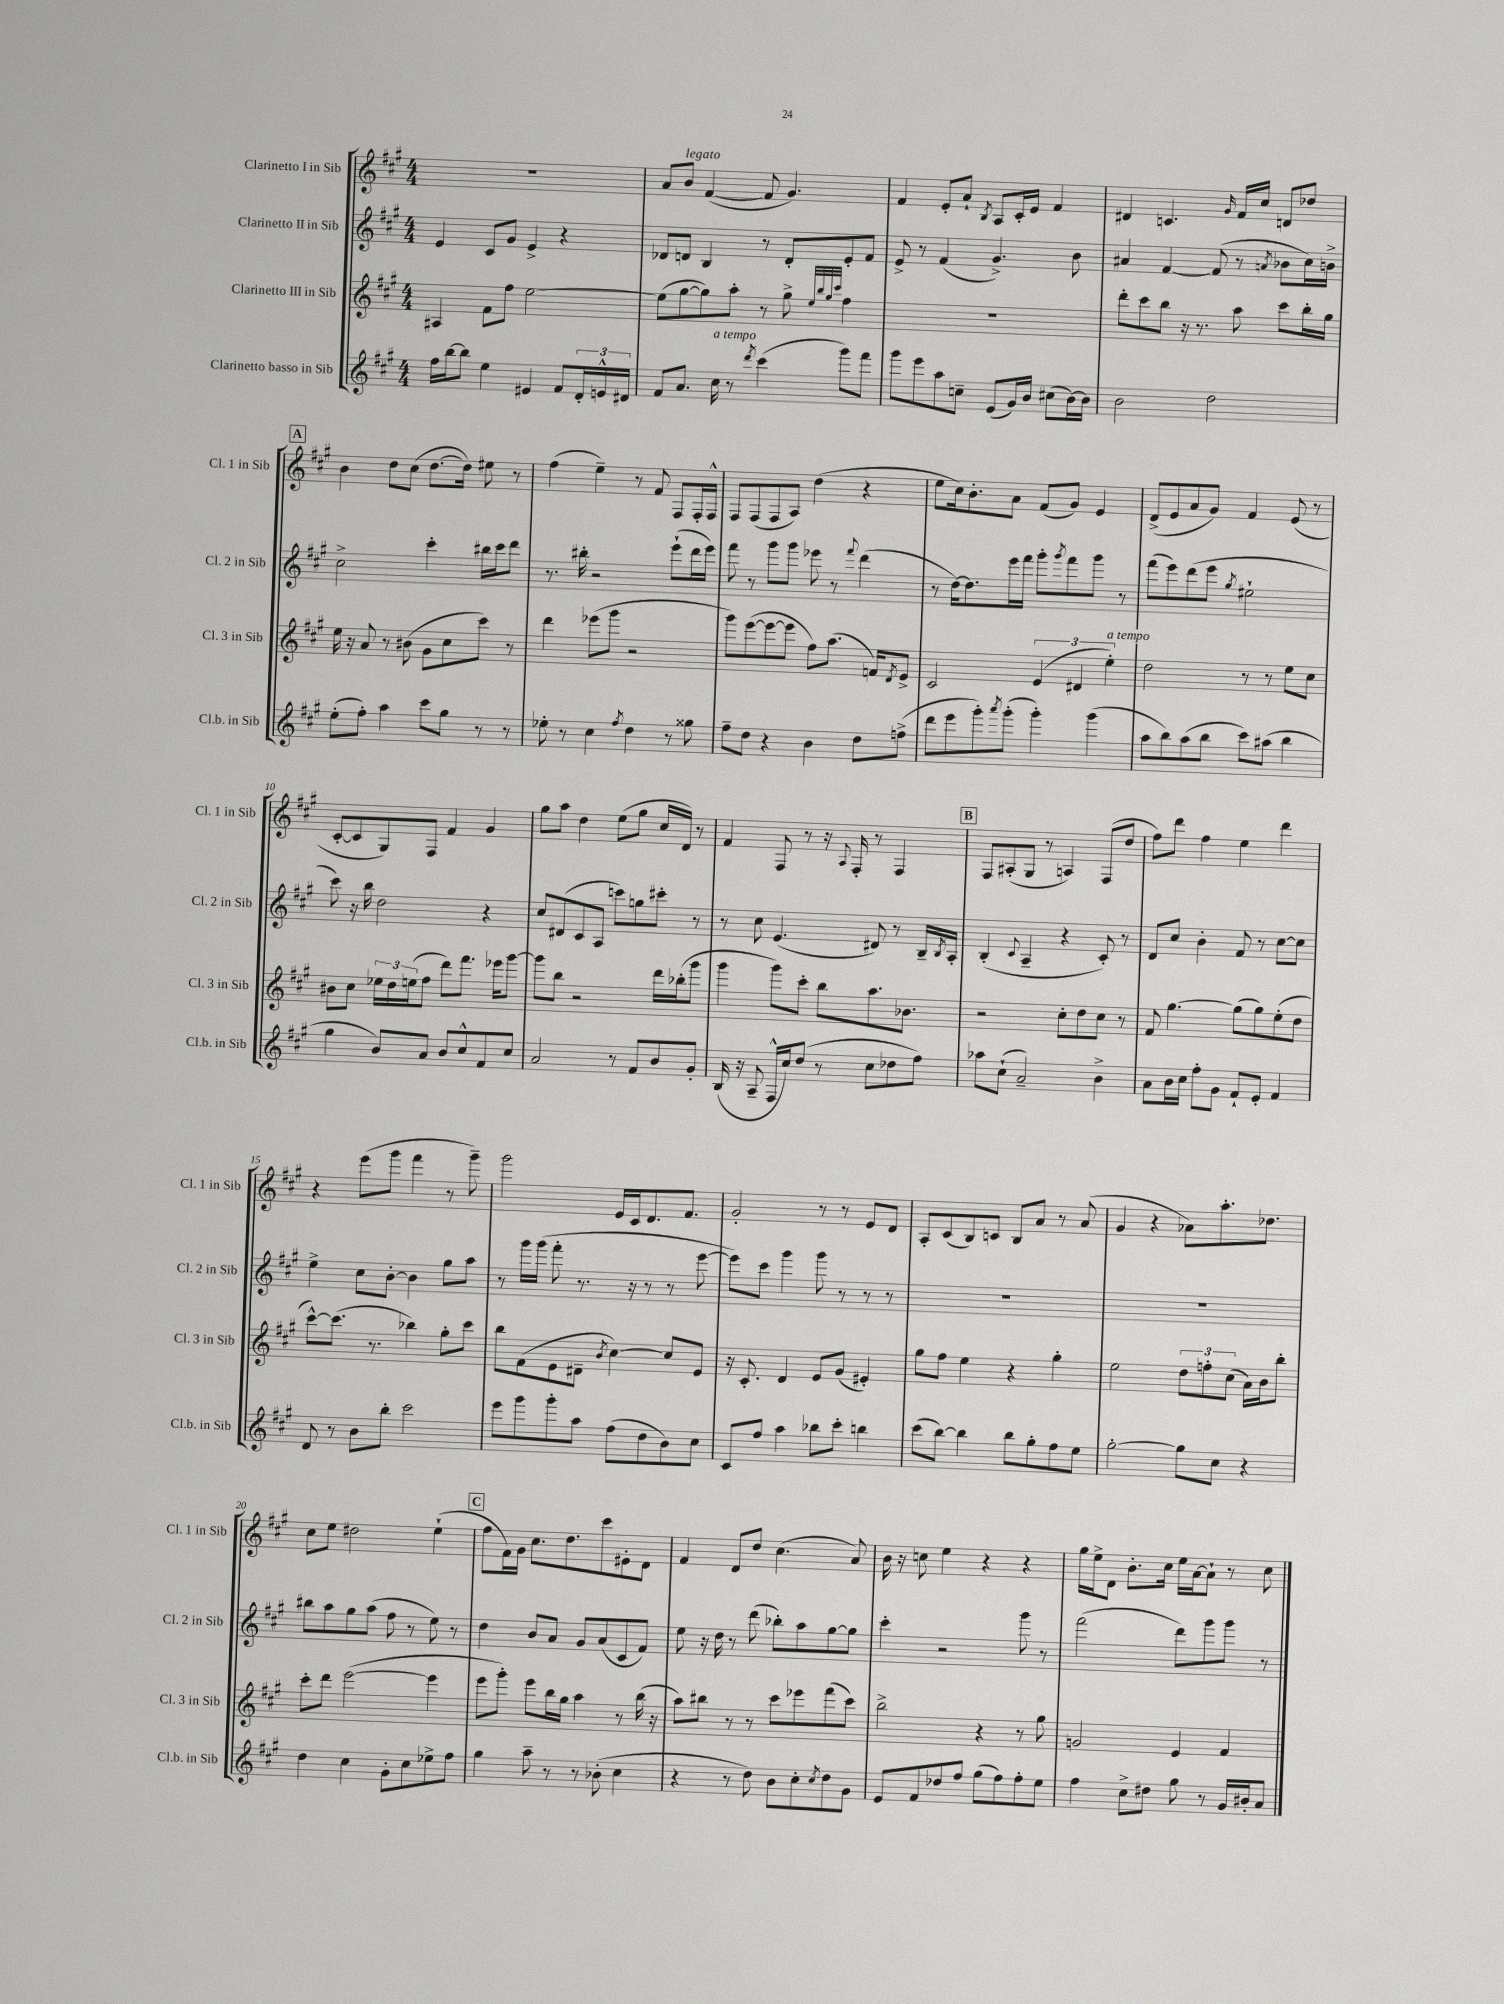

**kern	**kern	**kern	**kern
*part4	*part3	*part2	*part1
*staff4	*staff3	*staff2	*staff1
*I"Clarinetto basso in Sib	*I"Clarinetto III in Sib	*I"Clarinetto II in Sib	*I"Clarinetto I in Sib
*I'Cl.b. in Sib	*I'Cl. 3 in Sib	*I'Cl. 2 in Sib	*I'Cl. 1 in Sib
*clefG2	*clefG2	*clefG2	*clefG2
*k[f#c#g#]	*k[f#c#g#]	*k[f#c#g#]	*k[f#c#g#]
*M4/4	*M4/4	*M4/4	*M4/4
=1	=1	=1	=1
16ff#\LL	4A#X/	4e/	1r
[16bb\J	.	.	.
8bb\J]	.	.	.
4ee\	8f#\L	8c#/L	.
.	8ff#\J	8g#/J	.
4e#X/	[2ee\	4e^/	.
8f#/L	.	4r	.
24d'/L	.	.	.
24en^^/	.	.	.
24d#X/JJ	.	.	.
=2	=2	=2	=2
8f#/L	(8ee\L]	8d-X/L	8a/L
!	!	!	!LO:TX:a:i:t=legato
8.a/J	[8gg#\	8dn/J	8b/J
.	8gg#\])	4B/	([4f#/
!LO:TX:a:i:t=a tempo	!	!	!
16cc#\	.	.	.
8r	8aa'\J	.	.
8qddd/	.	.	.
(4ccc#\	8r	8r	8f#/]
.	8gg#^\	8d'/L	4.g#/)
.	32qqee/LLL	.	.
.	32qqbb/	.	.
.	32qqgg#/	.	.
.	32qqccc#/JJJ	.	.
8ggg#\L)	4ff#\	8e'/	.
8fff#\J	.	8f#/J	.
=3	=3	=3	=3
8ggg#\L	1r	8e^/	4f#/
8eee\	.	8r	.
8aa\	.	(4f#/	8e'/L
8ccn~\J	.	.	8a`/J
.	.	.	8qB/
(8e/L	.	4.g#^/)	8A/L
16g#/L)	.	.	16c#'/L
16b/JJ	.	.	16e/JJ
(8cc#X\L	.	.	4f#/
[16b\L)	.	8b\	.
16b\JJ]	.	.	.
=4	=4	=4	=4
2b\	8ddd'\L	4a#X/	4d#X/
.	8ccc#\	.	.
.	8bb\J	[4f#/	4.cn/
.	16r	.	.
.	8.r	.	.
2dd\	.	(8f#/]	.
.	.	.	16qqg#/
.	8aa\	8r	16f#/LL
.	.	.	16cc#/JJ
.	.	8qan/	.
.	8ccc#\L	8b-X\L	8dn/L
.	16bb'\L	16cc#\L)	8dd-X/J
.	16gg#\JJ	16bn^\JJ	.
!!LO:LB:g=z
!!LO:REH:place=s1:t=A
=5	=5	=5	=5
(8ee'\L	16ee\	2cc#^\	4b\
.	16r	.	.
8ff#'\J)	8a/	.	.
4aa\	8r	.	8dd\L
.	(8b#X\	.	(8cc#\J
8ccc#\L	8g#\L	4ccc#'\	[8.dd\L
8gg#\J	8cc#\	.	.
.	.	.	16dd\Jk])
8r	8ccc#\J)	16bb#X\LL	8ee#X\
.	.	16ccc#\J	.
8r	8r	8ddd\J	8r
=6	=6	=6	=6
8ee-X'\	4ddd\	8.r	(4ff#\
8r	.	.	.
.	.	16bb#X'\	.
4cc#\	(8eee-X\L	2r	4ee~\)
.	8ggg#\J	.	.
8qff#/	.	.	.
4dd\	2r	.	8r
.	.	.	8f#/
8r	.	(8eee`\L	8F#/L
8gg##X\	.	16ddd\L	16F#'/L
.	.	16eee\JJ)	16F#^^/JJ
=7	=7	=7	=7
8ff#~\L	8ggg#\L)	8fff#\	8F#/L
8dd\J	([8eee\	8r	(8F#/
4r	8eee\_	8ggg#\L	8F#/
.	8eee\J]	8ggg#\J	8A/J)
4b\	8ff#\L)	8eee-X\	(4dd\
.	(8.aa\J	8r	.
.	.	8qqfff#/	.
8dd\L	.	(4ddd\	4r
.	16fn/KL)	.	.
.	8qd/	.	.
(8ffn^\J	8e^/J	.	.
=8	=8	=8	=8
8ddd\L	2c#/	8r	8ee\L
8eee\	.	[16dd\KL)	16cc#\k)
.	.	8.dd\]	8.b'\
8ggg#'\)	.	.	.
8qaaa/	.	.	.
(8ggg#'\J	.	16eee\L	8a\J
.	.	16fff#\JJ	.
4ggg#'\)	(6e/	8ggg#'\L	(8f#/L
.	.	8qggg#/	.
.	.	8fff#\	8g#/J)
.	6d#X/	.	.
(4ggg#\	.	8ggg#\J	4e/
!	!LO:TX:a:i:t=a tempo	!	!
.	6ee'\)	.	.
.	.	8r	.
=9	=9	=9	=9
8aa\L	2dd\	(8fff#\L	(8d^/L
8bb\)	.	8eee\)	8e/
(8aa\	.	(8ddd\	8a/
8bb\J	.	8eee\J	8g#/J)
.	.	8qgg#/	.
8ccc#\L)	8r	2ee#X`\	4f#/
(8aa#X\J	8r	.	.
4bb\	8ee\L	.	(8e/
.	8cc#\J	.	8r
!!LO:LB:g=z
=10	=10	=10	=10
4gg#\	8b#X\L	8ccc#\)	[8c#'/L
.	8cc#\J	16r	8c#/]
.	.	16bb\	.
8b/L)	24ee-X\LL	2dd\	8G#/)
.	24dd\	.	.
.	(24een\J	.	.
8a/J	8ff#\J	.	8F#/J
8b/L	8ddd\L)	.	4f#/
8cc#^^/	8.fff#\J	.	.
8f#/	.	4r	4g#/
.	16eee-X\KL	.	.
8cc#/J	[8ggg#\J	.	.
=11	=11	=11	=11
2a/	8ggg#\L]	8cc#/L	8gg#\L
.	8bb\J	(8d#X/	8aa\J
.	2r	8c#/	4dd\
.	.	8A/J	.
8r	.	8cccn\L)	(8ee\L
8f#/L	.	8ggn\	8gg#\J
8b/	16ddd\LL	8ccc#X'\J	16cc#/LL
.	(16bb-X'\J	.	16d/JJ)
8g#'/J	8ggg#\J	8r	8r
=12	=12	=12	=12
(16B/	4ggg#\	8r	4f#/
16r	.	.	.
8A~/	.	8cc#\	.
16F#^^/LL	8ggg#\L)	(4.e/	8F#/
16cc#/J)	.	.	.
(8dd/J	8ccc#'\J	.	8r
8r	8bb\L	.	16r
.	.	.	8qqA/
.	.	.	16F#'/
8cc#\L	8.aa\	8d#X/)	8r
8dd-X\	.	8r	4F#/
.	8.b-X\J	.	.
8ff#\J)	.	16B~/LL	.
.	.	8qB/	.
.	.	16A'/JJ	.
!!LO:REH:place=s1:t=B
=13	=13	=13	=13
8aa-X\L	2r	(4B'/	8F#/L
(8cc#`\J	.	.	(8A#X'/
.	.	8qqc#/	.
2a~/)	.	4A~/	8G#/J
.	.	.	8r
.	8cc#'\L	4r	4An/)
.	8dd\	.	.
4b^\	8cc#\J	8c#'/)	(8F#/L
.	8r	8r	8dd/J
=14	=14	=14	=14
8a\L	8f#/	8d/L	8ff#\L)
16b\L	[4.gg#\	8cc#/J	8ddd\J
16cc#\JJ	.	.	.
8ff#'\L	.	4b'\	4ff#\
8g#\J	.	.	.
8f#`/L	(8gg#\L]	8f#/	4ee\
8e'/J	8gg#\)	8r	.
4f#/	(8ee'\	[8cc#\L	4ddd\
.	8dd\J	8cc#\J]	.
!!LO:LB:g=z
=15	=15	=15	=15
8d/	[8ccc#^^\L)	4ee^\	4r
8r	(8.ccc#\J]	.	.
8b\L	.	8cc#\L	(8eee\L
.	8.r	.	.
8bb'\J	.	[8b'\J	8ggg#\J
2ccc#\	4bb-X\)	4b\]	4fff#\
.	8gg#'\L	8gg#\L	8r
.	8ccc#\J	8aa\J	8ggg#~\)
=16	=16	=16	=16
8eee\L	8bb\L	8r	2ggg#\
8ggg#\	(8f#\	16ggg#\LL	.
.	.	(16ggg#\JJ	.
8ggg#'\	8e\	8fff#'\	.
8aa\J	8d#X~\J	8.r	.
.	8qb/	.	.
(8ff#\L	[4cc#\)	.	16e/LL
.	.	16r	16c#/J
8dd\	.	8r	8.d/
8b\)	8cc#/L]	8r	.
.	.	.	8.f#/J
8cc#\J	8e/J	[8eee\	.
=17	=17	=17	=17
8c#/L	16r	8eee\L])	2g#'/
.	8.c#'/	.	.
8ff#/J	.	8ccc#\J	.
4aa\	4d/	4ggg#\	.
8bb-X\L	8e/L	8ggg#\	8r
8ccc#'\J	(8g#/J	8r	8r
4bbn\	4e#X'/)	8r	8e/L
.	.	8r	8d/J
=18	=18	=18	=18
(8ccc#\L	8gg#\L	1r	8A'/L
[8bb\J)	8ff#\J	.	(8c#/
4bb\]	4ee\	.	8B/)
.	.	.	8cn/J
8bb\L	4r	.	8B/L
8gg#'\	.	.	8a/J
8ff#\	4gg#'\	.	8r
8ee\J	.	.	(8a/
=19	=19	=19	=19
[2gg#'\	2ee\	1r	4g#/
.	.	.	4r
8gg#\L]	12dd\L	.	8a-X\L)
.	12ffn'\	.	.
8cc#\J	.	.	8.aa'\
.	(12cc#\J	.	.
4r	16a\LL)	.	.
.	16b\J	.	8.dd-X\J
.	8bb'\J	.	.
!!LO:LB:g=z
=20	=20	=20	=20
4dd\	8ccc#'\L	8bb#X\L	8cc#\L
.	8ddd\J	8aa\	8ee\J
4cc#\	([2eee\	8gg#\	2dd#X\
.	.	(8aa\J	.
8g#'\L	.	8ff#\	.
8cc#\	.	8r	.
8ee-X^\	4eee\]	8ee\)	(4ee`\
8ff#\J	.	8r	.
!!LO:REH:place=s1:t=C
=21	=21	=21	=21
4gg#\	8eee\L	4dd\	8ff#\L
.	8ggg#'\J)	.	16f#\L)
.	.	.	16g#\JJ
8aa~\	8eee\L	8b/L	8.cc#\L
8r	16bb\L	8a/J	.
.	16gg#\JJ	.	8.dd\
8r	4aa\	8g#/L	.
(8b-X'\	.	(8a/	8ccc#\
4cc#\	8r	8c#/	8e#X'\
.	(16bb\	8f#/J)	8d\J
.	16r	.	.
=22	=22	=22	=22
4r	8aa\L)	8ee\	4f#/
.	8bb#X\J	16r	.
.	.	16dd\	.
8r	8r	8r	8d/L
8dd\)	8r	(8ddd\	8dd/J
8b\L	8ccc#\L	8bb-X'\L)	(4.cc#\
8cc#'\	8eee-X\	8aa\	.
8qcc#/	.	.	.
8dd\	(8fff#\	[8gg#\	.
8g#\J	8ccc#\J)	8gg#\J]	8a/)
=23	=23	=23	=23
8e/L	2bb^\	4ccc#'\	16b\
.	.	.	16r
8f#/	.	.	8ccn\
8dd-X/	.	2r	4ee\
8ff#/J	.	.	.
(8gg#\L	4r	.	4r
8ff#\)	.	.	.
8ff#'\	8r	8ggg#\	4r
8ee\J	8gg#\	8r	.
=24	=24	=24	=24
4ff#\	2gn/	(2fff#\	16gg#\LL
.	.	.	16ee^\J
.	.	.	8d\J
8cc#^\L	.	.	8.b'\L
8dd#X\J	.	.	.
.	.	.	16cc#\Jk
8gg#\	4e/	8ddd\L)	16ee\LL
.	.	.	[16a\J
8r	.	8ggg#\	8a`\J]
16g#/LL	4f#/	8ggg#\J	8r
16b#X'/J	.	.	.
8a/J	.	8r	8cc#\
==	==	==	==
*-	*-	*-	*-
